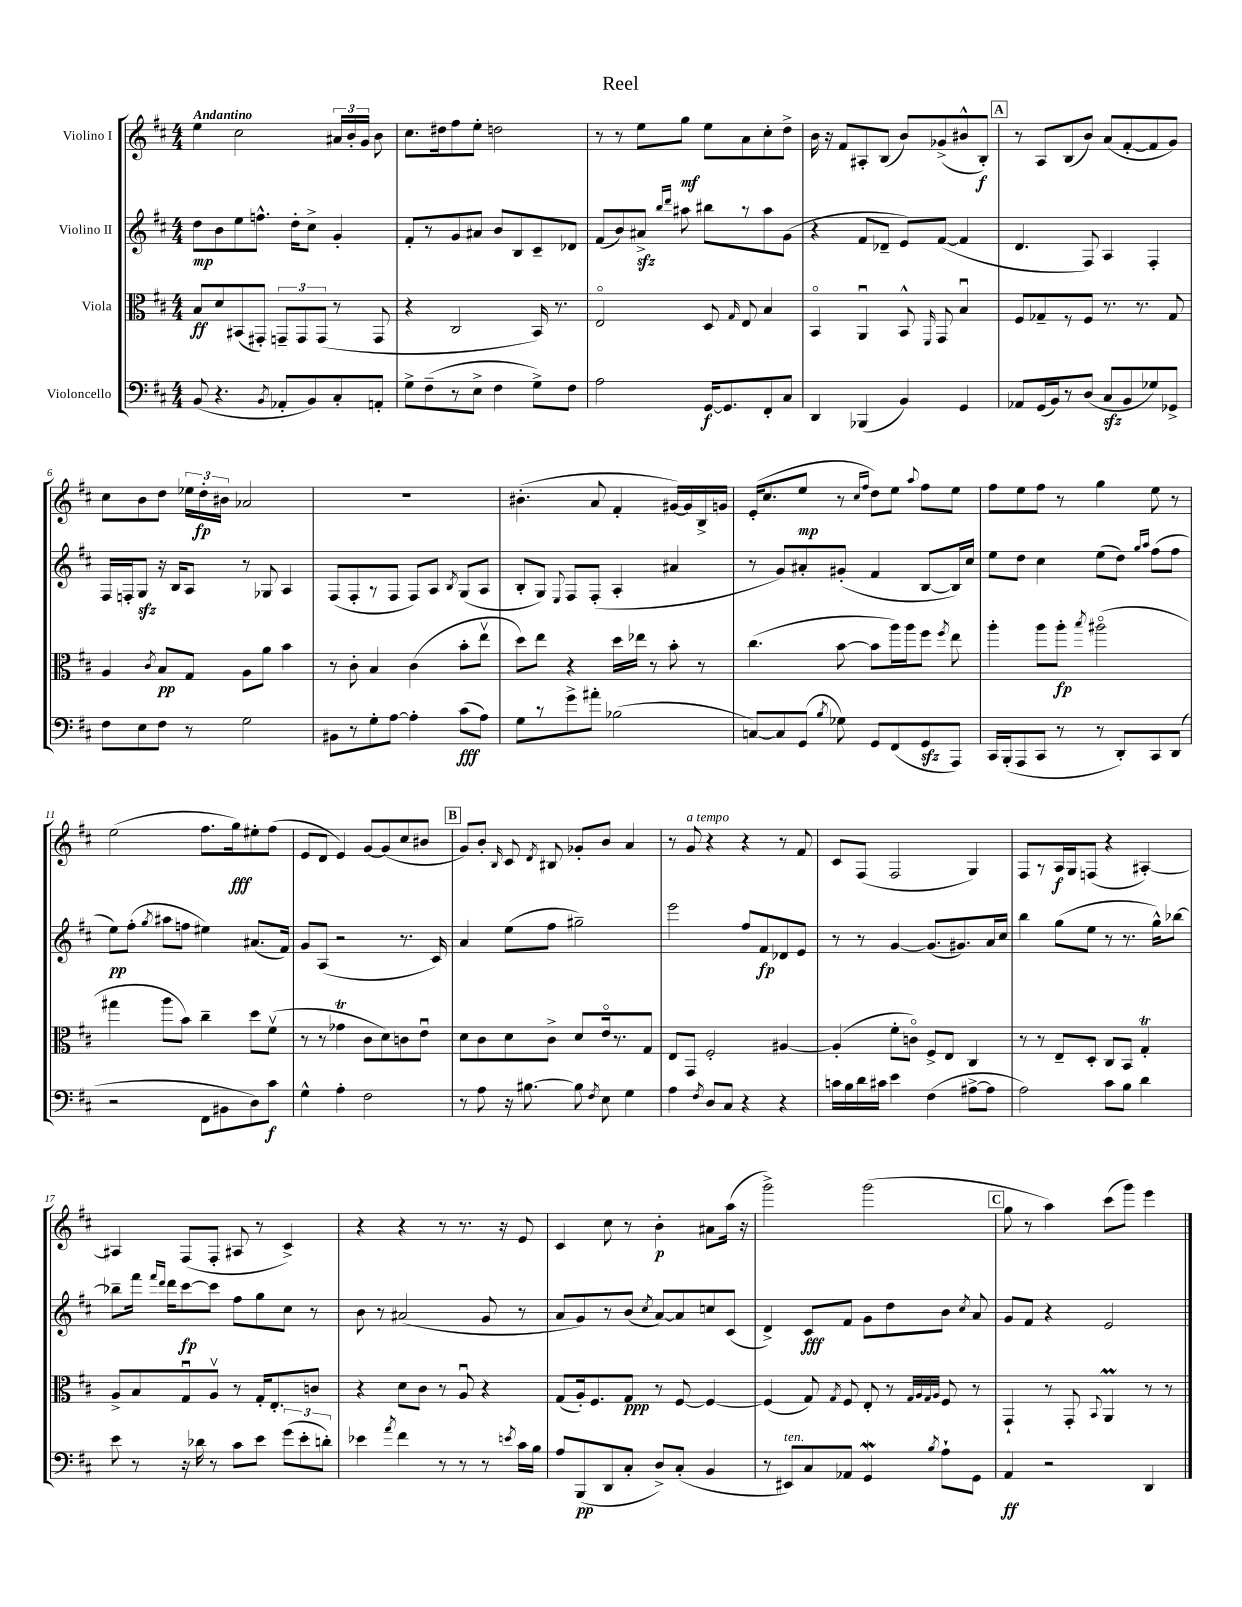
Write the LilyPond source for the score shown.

\header { title = "Reel" }
<<
\new StaffGroup <<
\new Staff = "s0" \with { instrumentName = "Violino I" } {
    \clef treble \key d \major \numericTimeSignature \time 4/4 \tempo "Andantino"
    \autoBeamOff e''4 cis''2 \tuplet 3/2 { ais'16[ b'16-. g'16] } b'8 |
    cis''8.[ dis''16 fis''8 e''8]-. d''2 |
    r8 r8 e''8[ g''8]\mf e''8[ a'8 cis''8-. d''8]-> |
    b'16 r16 fis'8[ ais8-. b8]( b'8[) ges'8->( bis'8-^ b8]-.\f) |
    \mark \markup { \box "A" } r8 a8[ b8( b'8]) a'8[( fis'8~-. fis'8 g'8]) |
    cis''8[ b'8 d''8] \tuplet 3/2 { ees''16[ d''16-.\fp bis'16] } aes'2 |
    R1 |
    bis'4.-.( a'8 fis'4-. gis'16[~) gis'16 b16-> g'16] |
    e'16[-.( cis''8. e''8]\mp r8 \grace { cis''16[ fis''16] } d''8[) e''8] \appoggiatura { a''8 } fis''8[ e''8] |
    fis''8[ e''8 fis''8] r8 g''4 e''8 r8 |
    e''2( fis''8.[ g''16\fff) eis''8-. fis''8]( |
    e'8[ d'8] e'4) g'8[~ g'8( cis''8 bis'8] |
    \mark \markup { \box "B" } g'8[) b'8]-. \grace { b16 } cis'8 \acciaccatura { d'8 } bis8 ges'8[-. b'8] a'4 |
    r8 g'8^\markup { \italic "a tempo" } r4 r4 r8 fis'8 |
    cis'8[ fis8]( fis2 g4) |
    fis8[ r8 a16\f g16 f8]( r4 ais4~-.) |
    ais4 fis8[( fis8]-. ais8 r8 cis'4->) |
    r4 r4 r8 r8. r16 e'8 |
    cis'4 cis''8 r8 b'4-.\p ais'8[ a''16]( r16 |
    g'''2->) g'''2( |
    \mark \markup { \box "C" } g''8 r8 a''4) cis'''8[( g'''8]) e'''4 \bar "|." |
}
\new Staff = "s1" \with { instrumentName = "Violino II" } {
    \clef treble \key d \major \numericTimeSignature \time 4/4
    \autoBeamOff d''8[\mp b'8 e''8 f''8.]-^ d''16[-. cis''8]-> g'4-. |
    fis'8[-. r8 g'8 ais'8] b'8[ b8 cis'8-- des'8] |
    fis'8[( b'8) ais'8]->\sfz \grace { b''16[ d'''16] } ais''8 bis''8[ r8 ais''8 g'8]( |
    r4 fis'8[ des'8]-- e'8[) fis'8]~( fis'4 |
    \mark \markup { \box "A" } d'4. fis8) a4 fis4-. |
    fis16[ f16-. g8]\sfz r16 b16[ a8] r8 ges8 a4 |
    fis8[( fis8-. r8 fis8] fis8[) a8] \acciaccatura { b8 } g8[( a8] |
    b8[-. g8]) \appoggiatura { e8 } fis8[ fis8]-.( a4-. ais'4 |
    r8 g'8[) ais'8-. gis'8]-.( fis'4 b8[~ b16) cis''16] |
    e''8[ d''8] cis''4 e''8[( d''8]) \grace { g''16[ a''16] } fis''8[( fis''8] |
    e''8[\pp) fis''8]-.( \acciaccatura { g''8 } ais''8[ f''8] eis''4) ais'8.[( fis'16]) |
    g'8[ a8]( r2 r8. cis'16) |
    \mark \markup { \box "B" } a'4 e''8[( fis''8] gis''2--) |
    e'''2 fis''8[ fis'8\fp des'8 e'8] |
    r8 r8 g'4~ g'8.[( gis'8.) a'16 cis''16] |
    b''4 g''8[( e''8] r8 r8. g''16[-^) bes''8]~ |
    bes''8[-- fis'''16] \grace { fis'''16[ d'''16] } d'''16[ cis'''8~\fp cis'''8] fis''8[ g''8 cis''8] r8 |
    b'8 r8 ais'2( g'8 r8 |
    a'8[ g'8) r8 b'8]( \acciaccatura { cis''8 } a'8[~) a'8 c''8 cis'8]( |
    d'4->) cis'8[\fff fis'8] g'8[ d''8 b'8] \acciaccatura { cis''8 } a'8 |
    \mark \markup { \box "C" } g'8[ fis'8] r4 e'2 \bar "|." |
}
\new Staff = "s2" \with { instrumentName = "Viola" } {
    \clef alto \key d \major \numericTimeSignature \time 4/4
    \autoBeamOff b8[\ff d'8 bis,8( gis,8]-.) \tuplet 3/2 { g,8[-- g,8 g,8]( } r8 g,8 |
    r4 cis2 b,16) r8. |
    e2\flageolet d8 \grace { g16 } e8 b4 |
    b,4\flageolet a,4\downbow b,8-^ \grace { fis,16 } g,8 b4\downbow |
    \mark \markup { \box "A" } fis8[ ges8-- r8 fis8] r8. r8. ges8 |
    a4 \acciaccatura { cis'8 } b8[\pp g8] a8[ a'8] b'4 |
    r8 cis'8-. b4 cis'4( b'8[-. e''8]\upbow |
    d''8[) e''8] r4 d''16[ ees''16] r8 b'8-. r8 |
    cis''4.( b'8~ b'8[ a''16) a''16 fis''8] \acciaccatura { fis''8 } e''8 |
    a''4-. a''8[ a''8]-.\fp \acciaccatura { b''8 } ais''2\flageolet( |
    gis''4 a''8[ b'8]) cis''4-- d''8[ fis'8]\upbow( |
    r8 r8 ges'4\trill cis'8[ d'8) c'8 e'8]\downbow |
    \mark \markup { \box "B" } d'8[ cis'8 d'8 cis'8]-> d'8[ e'16\flageolet r8. g8] |
    e8[ g,8] fis2-. ais4~ |
    ais4-.( fis'8[-. c'8]\flageolet) fis8[-> e8] cis4 |
    r8 r8 e8[-- d8]-. cis8[ b,8] g4-.\trill |
    a8[-> b8 g8\downbow a8]\upbow r8 g16[-. e8.-. c'8] |
    r4 d'8[ cis'8] r8 a8\downbow r4 |
    g8[( a16-.) fis8. g8]\ppp r8 fis8~ fis4~ |
    fis4( g8) \acciaccatura { g8 } fis8 e8-. r8 \grace { g32[ a32 g32 a32] } fis8 r8 |
    \mark \markup { \box "C" } g,4-! r8 g,8-. \appoggiatura { b,8 } a,4\prall r8 r8 \bar "|." |
}
\new Staff = "s3" \with { instrumentName = "Violoncello" } {
    \clef bass \key d \major \numericTimeSignature \time 4/4
    \autoBeamOff b,8( r4. \acciaccatura { b,8 } aes,8[-. b,8) cis8-. a,8]-. |
    g8[-> fis8--( r8 e8]-> fis4 g8[->) fis8] |
    a2 g,16[~\f g,8. fis,8-. cis8] |
    d,4 bes,,4( b,4) g,4 |
    \mark \markup { \box "A" } aes,8[ g,16( b,16) r8 d8]( cis8[\sfz b,8 ges8) ges,8]-> |
    fis8[ e8 fis8] r8 g2 |
    bis,8[ r8 g8-. a8]~ a4-. cis'8[\fff( a8]) |
    g8[ r8 g'8-> ais'8]-. bes2( |
    c8[~) c8 g,8]( \acciaccatura { b8 } ges8) g,8[ fis,8( g,8\sfz a,,8]) |
    cis,16[ b,,16-.( a,,8 cis,8] r8 r8 d,8[-.) cis,8 d,8]( |
    r2 fis,8[ bis,8 d8) cis'8]\f |
    g4-^ a4-. fis2 |
    \mark \markup { \box "B" } r8 a8 r16 bis8.~ bis8 \acciaccatura { fis8 } e8 g4 |
    a4 \acciaccatura { fis8 } d8[ cis8] r4 r4 |
    c'16[ b16 d'16 cis'16] e'4 fis4( ais8[~-> ais8] |
    a2) cis'8[ b8] d'4 |
    e'8 r8 r16 des'16 r8 cis'8[ e'8] \tuplet 3/2 { g'8[( e'8-. d'8]-.) } |
    ees'4 \acciaccatura { a'8 } fis'4 r8 r8 r8 \acciaccatura { e'8 } cis'16[ b16] |
    a8[ b,,8\pp( d,8 cis8]-. d8[->) cis8]-.( b,4 |
    r8 eis,8[^\markup { \italic "ten." }) cis8 aes,8] g,4\mordent \acciaccatura { b8 } a8[-! g,8] |
    \mark \markup { \box "C" } a,4\ff r2 d,4 \bar "|." |
}
>>
>>
